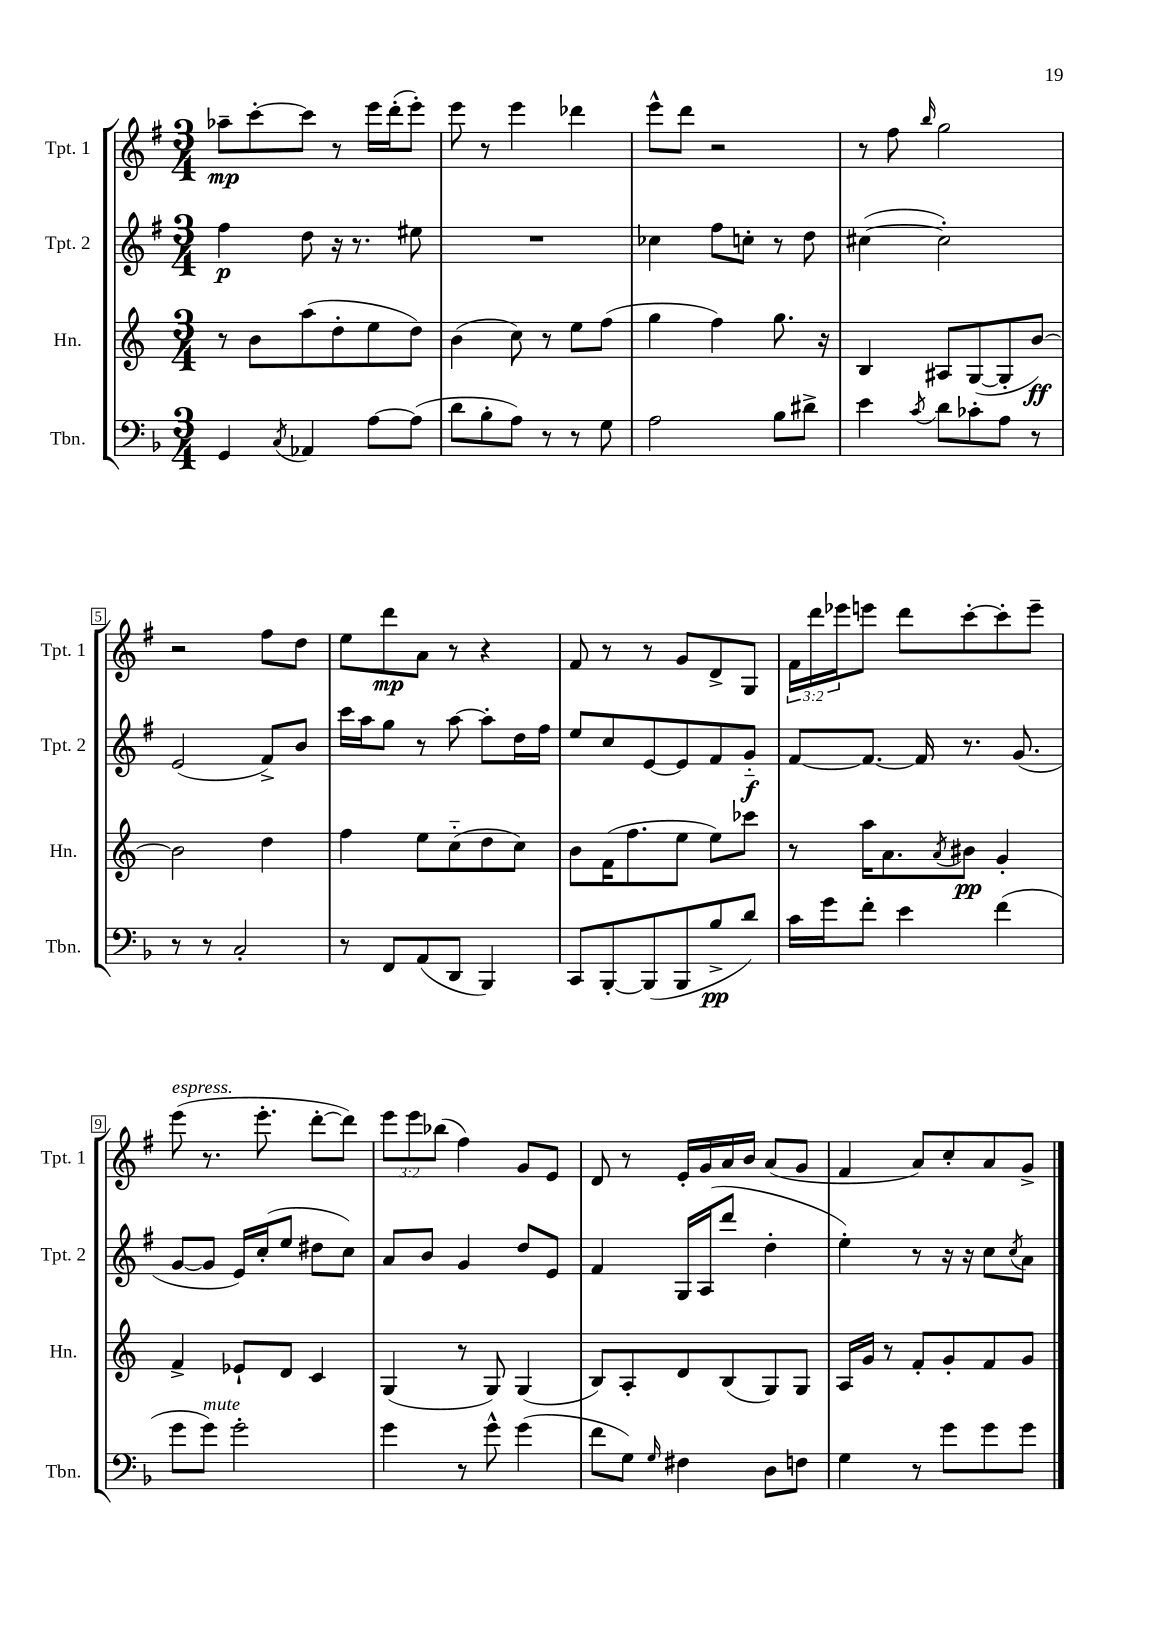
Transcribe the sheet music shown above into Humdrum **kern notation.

**kern	**kern	**kern	**kern
*staff4	*staff3	*staff2	*staff1
*clefF4	*clefG2	*clefG2	*clefG2
*k[b-]	*k[]	*k[f#]	*k[f#]
*M3/4	*M3/4	*M3/4	*M3/4
4GG	8r	4ff#	8aa-~
.	8b	.	[8ccc'
8qC	.	.	.
4AA-	(8aa	8dd	8ccc]
.	8dd'	16r	8r
.	.	8.r	.
[8A	8ee	.	16eee
.	.	.	(16ddd'
(8A]	8dd)	8ee#	8eee')
=	=	=	=
8d	(4b	2.r	8eee
8B-'	.	.	8r
8A)	8cc)	.	4eee
8r	8r	.	.
8r	8ee	.	4ddd-
8G	(8ff	.	.
=	=	=	=
2A	4gg	4cc-	8eee^^
.	.	.	8ddd
.	4ff)	8ff#	2r
.	.	8cc'	.
8B-	8.gg	8r	.
8d#^	.	8dd	.
.	16r	.	.
=	=	=	=
4e	4B	([4cc#	8r
.	.	.	8ff#
8qc	.	.	16qqbb
8d	8A#	2cc#'])	2gg
8c-'	([8G	.	.
8A	8G']	.	.
8r	[8b)	.	.
=	=	=	=
8r	2b]	(2e	2r
8r	.	.	.
2C'	.	.	.
.	4dd	8f#^)	8ff#
.	.	8b	8dd
=	=	=	=
8r	4ff	16ccc	8ee
.	.	16aa	.
8FF	.	8gg	8ddd
(8AA	8ee	8r	8a
8DD	(8cc'~	[8aa	8r
4BBB-)	8dd	8aa']	4r
.	8cc)	16dd	.
.	.	16ff#	.
=	=	=	=
8CC	8b	8ee	8f#
[8BBB-'	(16f	8cc	8r
.	8.ff	.	.
(8BBB-]	.	[8e	8r
8BBB-	8ee	8e]	8g
8B-^	8ee)	8f#	8d^
8d)	8ccc-	8g'~	8G
=	=	=	=
16c	8r	[8f#	24f#
.	.	.	24ddd
16g	.	.	.
.	.	.	24eee-
8f'	16aa	8.f#_	8eee
.	8.a	.	.
4e	.	.	8ddd
.	.	16f#]	.
.	8qa	.	.
.	8b#	8.r	[8ccc'
(4f	4g'	.	8ccc']
.	.	(8.g	.
.	.	.	8eee~
=	=	=	=
8g	4f^	[8g	(8eee
8g)	.	8g]	8.r
2g'	8e-`	16e)	.
.	.	(16cc'	8.eee'
.	8d	8ee	.
.	4c	8dd#	[8ddd'
.	.	8cc)	8ddd])
=	=	=	=
4g	(4G	8a	12eee
.	.	.	12eee
.	.	8b	.
.	.	.	(12bb-
8r	8r	4g	4ff#)
8g^^	8G)	.	.
(4g	(4G	8dd	8g
.	.	8e	8e
=	=	=	=
8f	8B)	4f#	8d
8G)	8A'	.	8r
16qqG	.	.	.
4F#	8d	16G	16e'
.	.	(16A	16g
.	(8B	8ddd	16a
.	.	.	16b
8D	8G)	4dd'	(8a
8F	8G	.	8g
=	=	=	=
4G	16A	4ee')	4f#
.	16g	.	.
.	8r	.	.
8r	8f'	8r	8a)
8g	8g'	16r	8cc'
.	.	16r	.
8g	8f	8cc	8a
.	.	8qcc	.
8g	8g	8a	8g^
==	==	==	==
*-	*-	*-	*-
